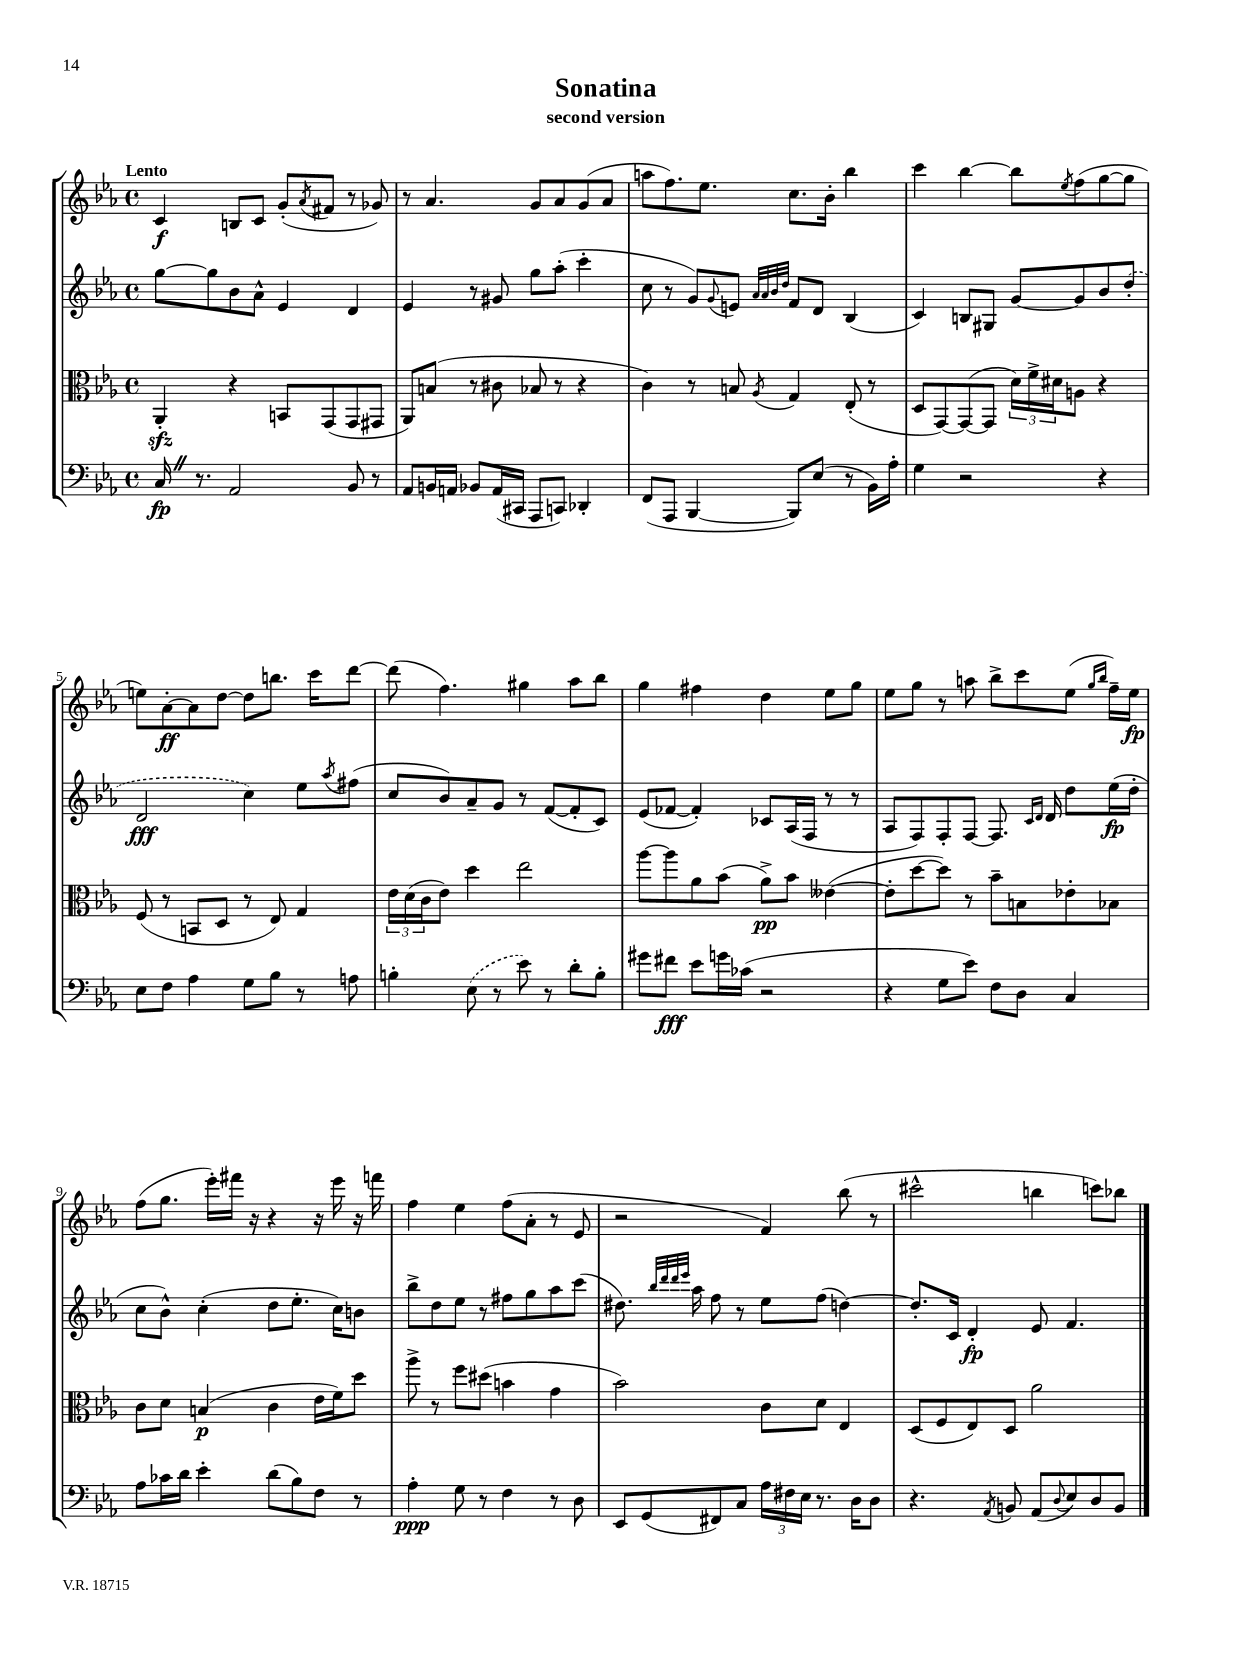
\header { title = "Sonatina" subtitle = "second version" }
<<
\new StaffGroup <<
\new Staff = "s0" {
    \clef treble \key ees \major \defaultTimeSignature \time 4/4 \tempo "Lento"
    c'4\f b8 c'8 g'8-.( \acciaccatura { aes'8 } fis'8 r8 ges'8) |
    r8 aes'4. g'8 aes'8 g'8( aes'8 |
    a''8 f''8.) ees''8. c''8. bes'16-. bes''4 |
    c'''4 bes''4~ bes''8 \acciaccatura { ees''8 } f''8( g''8~ g''8 |
    e''8) aes'8~-.\ff aes'8 d''8~ d''8 b''8. c'''16 d'''8~ |
    d'''8( f''4.) gis''4 aes''8 bes''8 |
    g''4 fis''4 d''4 ees''8 g''8 |
    ees''8 g''8 r8 a''8 bes''8-> c'''8 ees''8( \grace { g''16 bes''16 } f''16--) ees''16\fp |
    f''8( g''8. ees'''16-.) fis'''16 r16 r4 r16 ees'''16 r16 f'''16 |
    f''4 ees''4 f''8( aes'8-. r8 ees'8 |
    r2 f'4) bes''8( r8 |
    cis'''2-^ b''4 c'''8) bes''8 \bar "|." |
}
\new Staff = "s1" {
    \clef treble \key ees \major \defaultTimeSignature \time 4/4
    g''8~ g''8 bes'8 aes'8-^ ees'4 d'4 |
    ees'4 r8 gis'8 g''8 aes''8-.( c'''4-. |
    c''8 r8 g'8) \appoggiatura { g'8 } e'8 \grace { aes'32 aes'32 bes'32 d''32 } f'8 d'8 bes4( |
    c'4) b8 gis8 g'8~ g'8 bes'8 \once \slurDashed d''8-.( |
    d'2\fff c''4) ees''8 \acciaccatura { aes''8 } fis''8( |
    c''8 bes'8) aes'8-- g'8 r8 f'8~( f'8-. c'8) |
    ees'8( fes'8~ fes'4-.) ces'8 aes16( f16 r8 r8 |
    aes8 f8) f8-. f8~ f8. \grace { c'16 d'16 } d'16 d''8 ees''16\fp( d''16-. |
    c''8 bes'8-^) c''4-.( d''8 ees''8.-. c''16) b'8 |
    bes''8-> d''8 ees''8 r8 fis''8 g''8 aes''8 c'''8( |
    dis''8.) \grace { bes''32 d'''32 d'''32 ees'''32 } aes''16 f''8 r8 ees''8 f''8( d''4~) |
    d''8.-. c'16 d'4-.\fp ees'8 f'4. \bar "|." |
}
\new Staff = "s2" {
    \clef alto \key ees \major \defaultTimeSignature \time 4/4
    aes,4-.\sfz r4 b,8 g,8( g,8 gis,8 |
    aes,8) b8( r8 cis'8 bes8 r8 r4 |
    c'4) r8 b8 \acciaccatura { aes8 } g4 ees8-.( r8 |
    d8 g,8~) g,8~( g,8 \tuplet 3/2 { d'16) f'16-> dis'16 } a8 r4 |
    f8( r8 b,8 d8 r8 ees8) g4 |
    \tuplet 3/2 { ees'16 d'16( c'16 } ees'8) d''4 ees''2 |
    aes''8~ aes''8 aes'8 bes'8( aes'8->\pp) bes'8 eeses'4~( |
    eeses'8-. d''8~ d''8) r8 bes'8-- b8 ees'8-. bes8 |
    c'8 d'8 b4\p( c'4 ees'16 f'16) d''8 |
    aes''8-> r8 f''8 dis''8( b'4 g'4 |
    bes'2) c'8 d'8 ees4 |
    d8( f8 ees8) d8 aes'2 \bar "|." |
}
\new Staff = "s3" {
    \clef bass \key ees \major \defaultTimeSignature \time 4/4
    c16\fp \once \override BreathingSign.text = \markup { \musicglyph "scripts.caesura.straight" } \breathe r8. aes,2 bes,8 r8 |
    aes,8 b,16 a,16 bes,8 a,16( cis,16 aes,,8 c,8) des,4-. |
    f,8( aes,,8 bes,,4~ bes,,8) ees8( r8 bes,16) aes16-. |
    g4 r2 r4 |
    ees8 f8 aes4 g8 bes8 r8 a8 |
    b4-. \once \slurDashed ees8( r8 ees'8) r8 d'8-. b8-. |
    gis'8 fis'8\fff ees'8 g'16 ces'16( r2 |
    r4 g8 ees'8) f8 d8 c4 |
    aes8 ces'16 d'16 ees'4-. d'8( bes8) f8 r8 |
    aes4-.\ppp g8 r8 f4 r8 d8 |
    ees,8 g,8( fis,8) c8 \tuplet 3/2 { aes16 fis16 ees16 } r8. d16 d8 |
    r4. \acciaccatura { aes,8 } b,8 aes,8( \appoggiatura { d8 } ees8) d8 b,8 \bar "|." |
}
>>
>>
